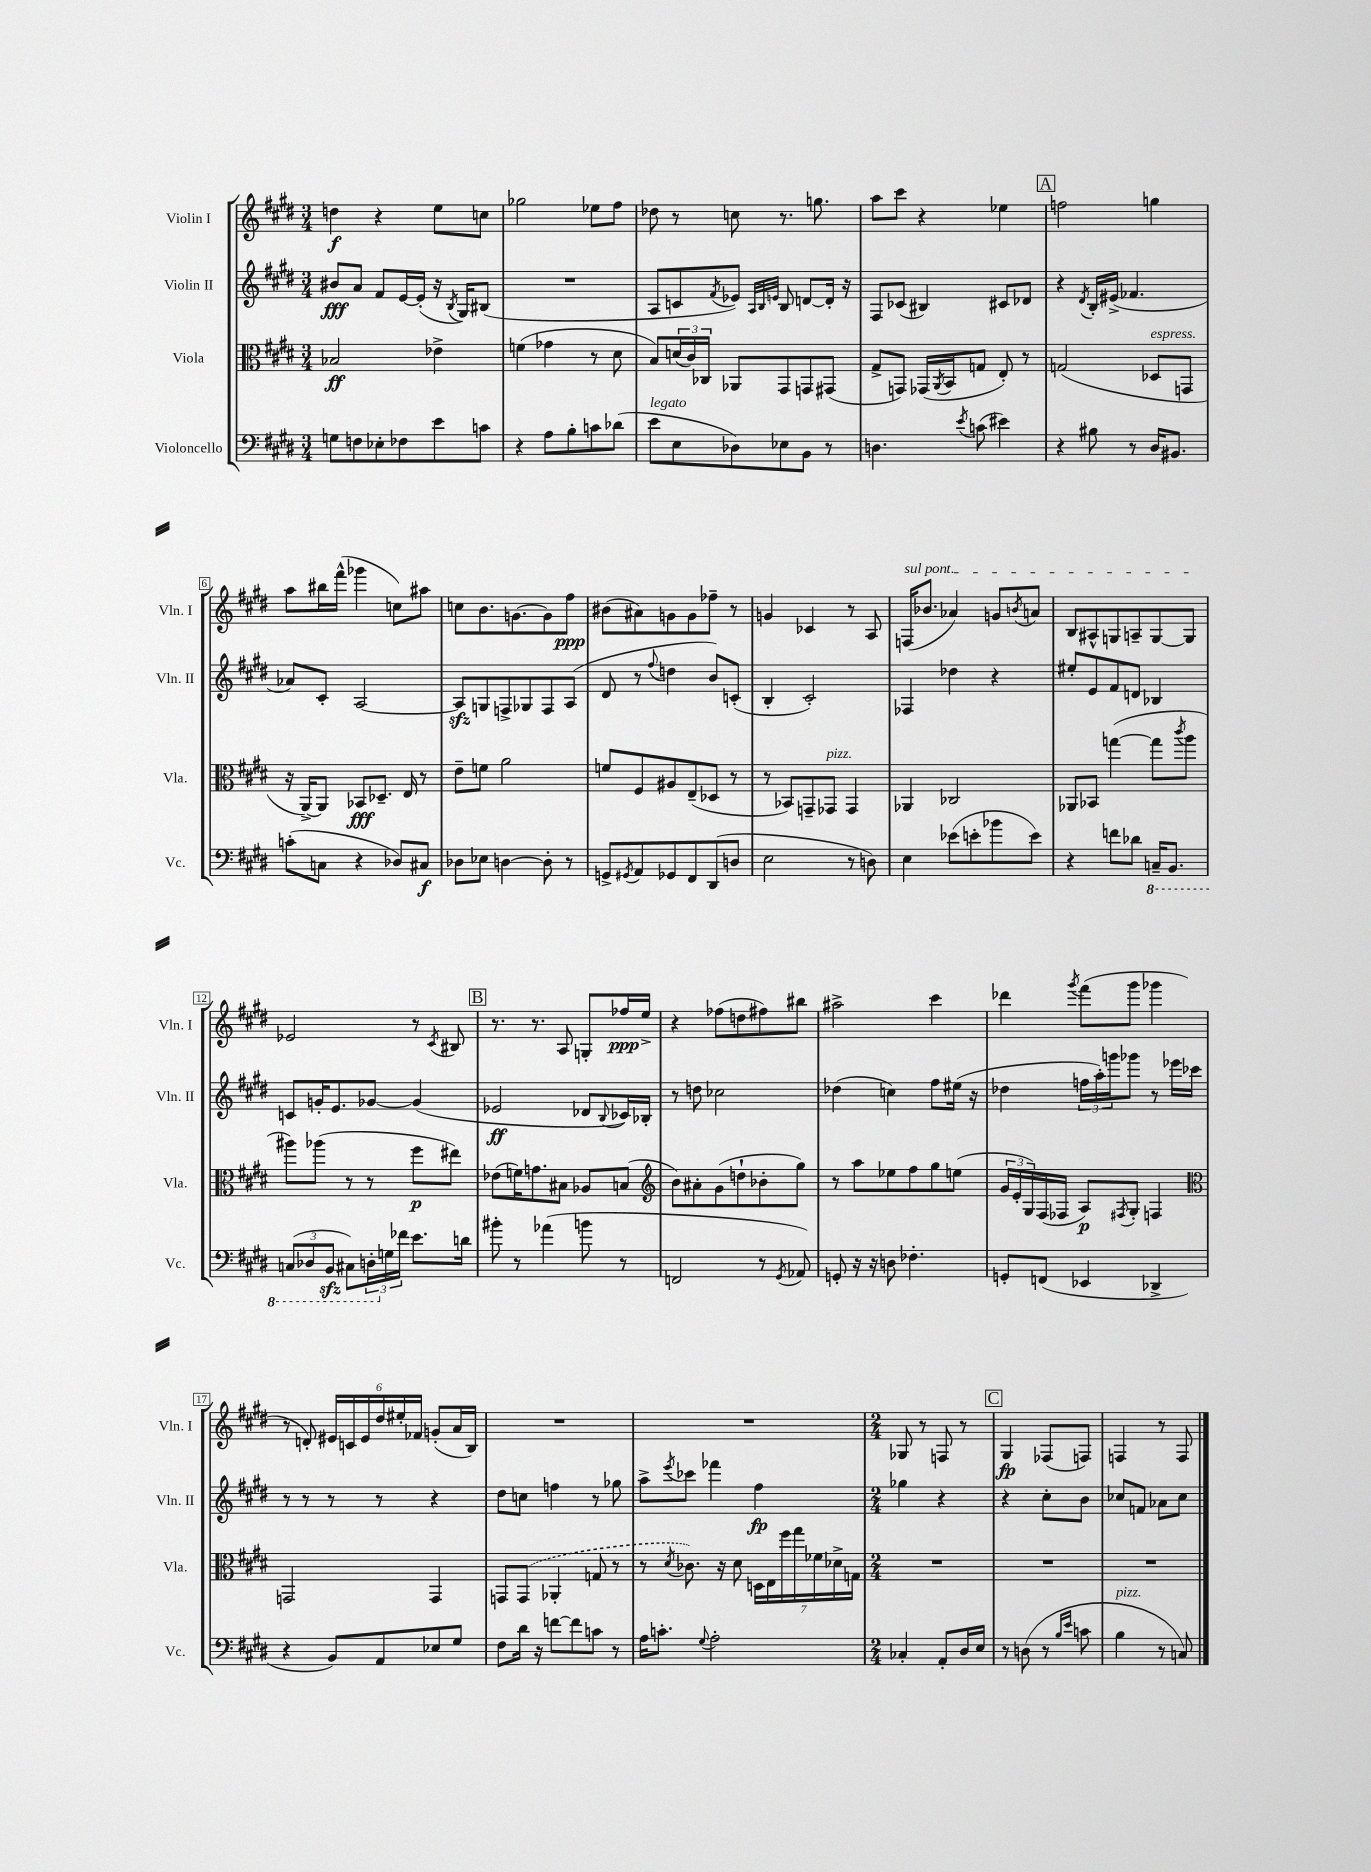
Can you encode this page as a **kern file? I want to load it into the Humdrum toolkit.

**kern	**dynam	**kern	**dynam	**kern	**dynam	**kern	**dynam
*part4	*part4	*part3	*part3	*part2	*part2	*part1	*part1
*staff4	*staff4	*staff3	*staff3	*staff2	*staff2	*staff1	*staff1
*I"Violoncello	*	*I"Viola	*	*I"Violin II	*	*I"Violin I	*
*I'Vc.	*	*I'Vla.	*	*I'Vln. II	*	*I'Vln. I	*
*clefF4	*	*clefC3	*	*clefG2	*	*clefG2	*
*k[f#c#g#d#]	*	*k[f#c#g#d#]	*	*k[f#c#g#d#]	*	*k[f#c#g#d#]	*
*M3/4	*	*M3/4	*	*M3/4	*	*M3/4	*
=1	=1	=1	=1	=1	=1	=1	=1
8Gn\L	.	2B-X/	ff	8b#X/L	fff	4ddn\	f
8Fn\	.	.	.	8a/J	.	.	.
8E-X'\	.	.	.	8f#/L	.	4r	.
8F-X\	.	.	.	[16e/L	.	.	.
.	.	.	.	(16e'/JJ]	.	.	.
8e\	.	4e-X^\	.	16r	.	8ee\L	.
.	.	.	.	8qB/	.	.	.
.	.	.	.	16G#/KL)	.	.	.
8cn\J	.	.	.	(8B#X/J	.	8ccn\J	.
=2	=2	=2	=2	=2	=2	=2	=2
4r	.	(4fn\	.	2.r	.	2gg-X\	.
8A\L	.	4g-X\	.	.	.	.	.
8B'\	.	.	.	.	.	.	.
8cn\	.	8r	.	.	.	8ee-X\L	.
(8d-X\J	.	8d#\	.	.	.	8ff#\J	.
=3	=3	=3	=3	=3	=3	=3	=3
!LO:TX:a:i:t=legato	!	!	!	!	!	!	!
8e\L	.	8B/L)	.	8A/L	.	8dd-X\	.
8E\	.	(24dn/L	.	8cn/	.	8r	.
.	.	24c#/)	.	.	.	.	.
.	.	24C-X/JJ	.	.	.	.	.
.	.	.	.	8qf#/	.	.	.
8D-X\)	.	8AA-X/L	.	8e-X/J)	.	8ccn\	.
.	.	.	.	32qqA/LLL	.	.	.
.	.	.	.	32qqB/	.	.	.
.	.	.	.	32qqen/JJJ	.	.	.
8E-X\	.	8GG#/	.	8B/	.	8.r	.
8BB\J	.	8GGn/	.	[8dn/L	.	.	.
.	.	.	.	.	.	8.ggn\	.
8r	.	(8GG#X/J	.	16d'/Jk]	.	.	.
.	.	.	.	16r	.	.	.
=4	=4	=4	=4	=4	=4	=4	=4
4.Dn\	.	8G#^/L	.	8F#/L	.	8aa\L	.
.	.	8GGn/J)	.	(8c-X/J	.	8ccc#\J	.
.	.	(16GG-X/LL	.	4B#X/)	.	4r	.
.	.	8qAA/	.	.	.	.	.
.	.	16BB/J	.	.	.	.	.
8qe/	.	.	.	.	.	.	.
(8cn\	.	8Gn/J	.	.	.	.	.
4e#X\)	.	8E'/)	.	8c#X/L	.	4ee-X\	.
.	.	8r	.	8d-X/J	.	.	.
!!LO:REH:place=s1:t=A
=5	=5	=5	=5	=5	=5	=5	=5
4r	.	(2Gn/	.	4r	.	2ffn\	.
.	.	.	.	8qd#/	.	.	.
8B#X\	.	.	.	16B'/LL	.	.	.
.	.	.	.	(16e#X^/JJ	.	.	.
8r	.	.	.	4.f-X/	.	.	.
!	!	!LO:TX:a:i:t=espress.	!	!	!	!	!
16D#/KL	.	8D-X/L	.	.	.	4ggn\	.
8.BB#X/J	.	.	.	.	.	.	.
.	.	8GGn/J	.	.	.	.	.
!!LO:LB:g=z
=6	=6	=6	=6	=6	=6	=6	=6
(8cn'\L	.	16r	.	8a-X/L)	.	8aa\L	.
.	.	[16AA^/KL)	.	.	.	.	.
8Cn\J	.	8AA/J]	.	8c#'/J	.	16bb#X\L	.
.	.	.	.	.	.	(16fff#^^\JJ	.
4r	.	8BB-X/L	fff	[2A/	.	4ggg-X\	.
.	.	8.D-X~/J	.	.	.	.	.
8D-X/L)	.	.	.	.	.	8ccn\L)	.
.	.	16E/	.	.	.	.	.
8C#X/J	f	8r	.	.	.	8aa#X\J	.
=7	=7	=7	=7	=7	=7	=7	=7
8D-X\L	.	8e~\L	.	8Azz/L]	.	8ccn\L	.
8E-X\J	.	8fn\J	.	8Gn/	.	8.b\	.
[4Dn\	.	2a\	.	8Fn^/	.	.	.
.	.	.	.	.	.	[8.gn\	.
.	.	.	.	8G-X/	.	.	.
8D'\]	.	.	.	8F/	.	8g\]	.
8r	.	.	.	(8A/J	.	8ff#\J	ppp
=8	=8	=8	=8	=8	=8	=8	=8
8GGn^/L	.	8fn/L	.	8d#/	.	(8b#X\L	.
8qGG#X/	.	.	.	.	.	.	.
8AA/	.	8F#/	.	8r	.	8a#X\)	.
.	.	.	.	8qqff#/	.	.	.
8GG-X/	.	8A#X/	.	4ddn\	.	8gn\	.
8FF#/	.	(8E~/	.	.	.	8g\	.
(8DD#/	.	8D-X/J	.	8b/L)	.	8ff-X~\J	.
8Dn/J	.	8r	.	(8cn'/J	.	8r	.
=9	=9	=9	=9	=9	=9	=9	=9
2E\	.	8r	.	4B'/	.	4gn/	.
.	.	8BB-X/L)	.	.	.	.	.
.	.	8GGn~/	.	2c#'/)	.	4c-X/	.
!	!	!LO:TX:a:i:t=pizz.	!	!	!	!	!
.	.	8GG-X/J	.	.	.	.	.
8r	.	4GG-/	.	.	.	8r	.
8Dn\)	.	.	.	.	.	8A/	.
=10	=10	=10	=10	=10	=10	=10	=10
!	!	!	!	!	!	!LO:TX:a:i:t=sul pont.	!
4E\	.	4AA-X/	.	4F-X/	.	(16Fn/KL	.
.	.	.	.	.	.	8.b-X/J	.
(8e-X\L	.	2C-X/	.	4dd-X\	.	4a-X/)	.
8en'\	.	.	.	.	.	.	.
8b-X\	.	.	.	4r	.	8gn/L	.
.	.	.	.	.	.	8qbn/	.
8e\J)	.	.	.	.	.	8an/J	.
=11	=11	=11	=11	=11	=11	=11	=11
4r	.	8AA-X/L	.	8ee#X'/L	.	8B/L	.
.	.	8BB-X/J	.	8e/	.	8A#X^^/	.
8fn\L	.	([4ggn\	.	8f#/	.	8Gn/	.
8d-X\J	.	.	.	8dn/J	.	8An~/	.
*8ba	*	*	*	*	*	*	*
16CCn~/KL	.	8gg\L]	.	4B-X/	.	[8G/	.
8.BBB/J	.	.	.	.	.	.	.
.	.	8qccc#/	.	.	.	.	.
.	.	8aa\J	.	.	.	8G/J]	.
!!LO:LB:g=z
=12	=12	=12	=12	=12	=12	=12	=12
(12CCn/L	.	8aa#X\L)	.	8cn/L	.	2e-X/	.
12DD-X/	.	.	.	.	.	.	.
.	.	(8aa-X\J	.	16gn'/K	.	.	.
12BBBzz/J	.	.	.	.	.	.	.
.	.	.	.	8.e/	.	.	.
8CC#X\L)	.	8r	.	.	.	.	.
24DDn'\L	.	8r	.	[8g-X/J	.	.	.
*X8ba	*	*	*	*	*	*	*
24Gn\	.	.	.	.	.	.	.
24f-X\JJ	.	.	.	.	.	.	.
8.e\L	.	8ff#\L	p	(4g-/]	.	8r	.
.	.	.	.	.	.	8qc#/	.
.	.	8ee#X\J)	.	.	.	8B#X/	.
16dn\Jk	.	.	.	.	.	.	.
!!LO:REH:place=s1:t=B
=13	=13	=13	=13	=13	=13	=13	=13
8b#X'\	.	(8e-X\L	.	2e-X/	ff	8.r	.
8r	.	16fn\K)	.	.	.	.	.
.	.	8.gn\	.	.	.	8.r	.
(4a-X\	.	.	.	.	.	.	.
.	.	8B#X\J	.	.	.	8A/	.
8bn\	.	8A-X/L	.	8d-X/L	.	8Gn'/L	.
.	.	.	.	8qqB/	.	.	.
8r	.	(8Bn/J	.	16c-X/L)	.	16ff-X/L	ppp
.	.	.	.	16B-X'/JJ	.	16ee^/JJ	.
=14	=14	=14	=14	=14	=14	=14	=14
*	*	*clefG2	*	*	*	*	*
2FFn/	.	8b\L)	.	8r	.	4r	.
.	.	8a#X'\	.	8ddn\	.	.	.
.	.	(8g#\	.	2cc-X\	.	(8ff-X\L	.
.	.	8ddn`\	.	.	.	8ddn\	.
8r	.	8b-X'\	.	.	.	8ff#X\)	.
8qGG#/	.	.	.	.	.	.	.
8AA-X/)	.	8gg#\J)	.	.	.	8bb#X\J	.
=15	=15	=15	=15	=15	=15	=15	=15
8GGn'/	.	8r	.	(4dd-X\	.	2aa#X^\	.
16r	.	8aa\L	.	.	.	.	.
16r	.	.	.	.	.	.	.
8Dn\	.	8ee-X\	.	4ccn\)	.	.	.
4.F-X'\	.	8ff#\	.	.	.	.	.
.	.	8gg#\	.	8ff#\L	.	4ccc#\	.
.	.	(8een\J	.	(16ee#X\Jk	.	.	.
.	.	.	.	16r	.	.	.
=16	=16	=16	=16	=16	=16	=16	=16
8GGn'/L	.	24g#/LL	.	4dd-X\	.	4ddd-X\	.
.	.	24e'/	.	.	.	.	.
.	.	24G#/)	.	.	.	.	.
(8FFn/J	.	(16F#/	.	.	.	.	.
.	.	16F-X/JJ	.	.	.	.	.
.	.	.	.	.	.	8qggg#/	.
4EE-X/	.	8A/L)	p	24ffn\LL	.	(8fff#\L	.
.	.	.	.	24aa'\)	.	.	.
.	.	.	.	24gggn\J	.	.	.
.	.	8qF#X/	.	.	.	.	.
.	.	8G#'/J	.	8ggg-X\J	.	8ggg#\J	.
4DD-X^/	.	4Fn/	.	8r	.	4ggg-X\	.
.	.	.	.	16eee-X\LL	.	.	.
.	.	.	.	16ccc-X\JJ	.	.	.
!!LO:LB:g=z
=17	=17	=17	=17	=17	=17	=17	=17
*	*	*clefC3	*	*	*	*	*
4r	.	2GGn/	.	8r	.	8r	.
.	.	.	.	8r	.	8dn'/)	.
8BB/L)	.	.	.	8r	.	24e#X/LL	.
.	.	.	.	.	.	24cn/	.
.	.	.	.	.	.	24e#/	.
8AA/	.	.	.	8r	.	24dd#/	.
.	.	.	.	.	.	24ee#X'/	.
.	.	.	.	.	.	24f-X/JJ	.
8E-X/	.	4GG/	.	4r	.	(8gn'/L	.
8G#/J	.	.	.	.	.	16a/L	.
.	.	.	.	.	.	16B/JJ)	.
=18	=18	=18	=18	=18	=18	=18	=18
8F#\L	.	8GGn/L	.	8dd#\L	.	2.r	.
16d#\Jk	.	(8GG/J	.	8ccn\J	.	.	.
16r	.	.	.	.	.	.	.
[8fn\L	.	4AA-X'/	.	4ffn\	.	.	.
8f\]	.	.	.	.	.	.	.
8cn\J	.	8Gn/	.	8r	.	.	.
8r	.	8r	.	8gg-X\	.	.	.
=19	=19	=19	=19	=19	=19	=19	=19
16A\KL	.	8r	.	8aa^\L	.	2.r	.
8.cn'\J	.	.	.	.	.	.	.
.	.	8qd#/	.	8qeee/	.	.	.
.	.	8.c-X\)	.	8ccc-X\J	.	.	.
8qqG#/	.	.	.	.	.	.	.
2A'\	.	.	.	4fff-X\	.	.	.
.	.	16r	.	.	.	.	.
.	.	8d#\	.	.	.	.	.
.	.	28Dn\LL	.	4ff#\	fp	.	.
.	.	28E\	.	.	.	.	.
.	.	28ff#\	.	.	.	.	.
.	.	28gg#\	.	.	.	.	.
.	.	28f-X\	.	.	.	.	.
.	.	28d-X^\	.	.	.	.	.
.	.	28Gn\JJ	.	.	.	.	.
=20	=20	=20	=20	=20	=20	=20	=20
*M2/4	*	*M2/4	*	*M2/4	*	*M2/4	*
4C-X'/	.	2r	.	4gg-X\	.	8G-X/	.
.	.	.	.	.	.	8r	.
8AA'/L	.	.	.	4r	.	8Fn/	.
16D#/L	.	.	.	.	.	8r	.
16E/JJ	.	.	.	.	.	.	.
!!LO:REH:place=s1:t=C
=21	=21	=21	=21	=21	=21	=21	=21
8r	.	2r	.	4r	.	4G#/	fp
(8Dn\	.	.	.	.	.	.	.
8r	.	.	.	8cc#'\L	.	(8F-X/L	.
16qqB/LL	.	.	.	.	.	.	.
16qqe/JJ	.	.	.	.	.	.	.
8cn\	.	.	.	8b\J	.	8Fn/J)	.
=22	=22	=22	=22	=22	=22	=22	=22
!LO:TX:a:i:t=pizz.	!	!	!	!	!	!	!
4B\	.	2r	.	8cc-X/L	.	4Fn/	.
.	.	.	.	8fn/J	.	.	.
8r	.	.	.	8a-X\L	.	8r	.
8Cn/)	.	.	.	8cc-\J	.	8F/	.
==	==	==	==	==	==	==	==
*-	*-	*-	*-	*-	*-	*-	*-
